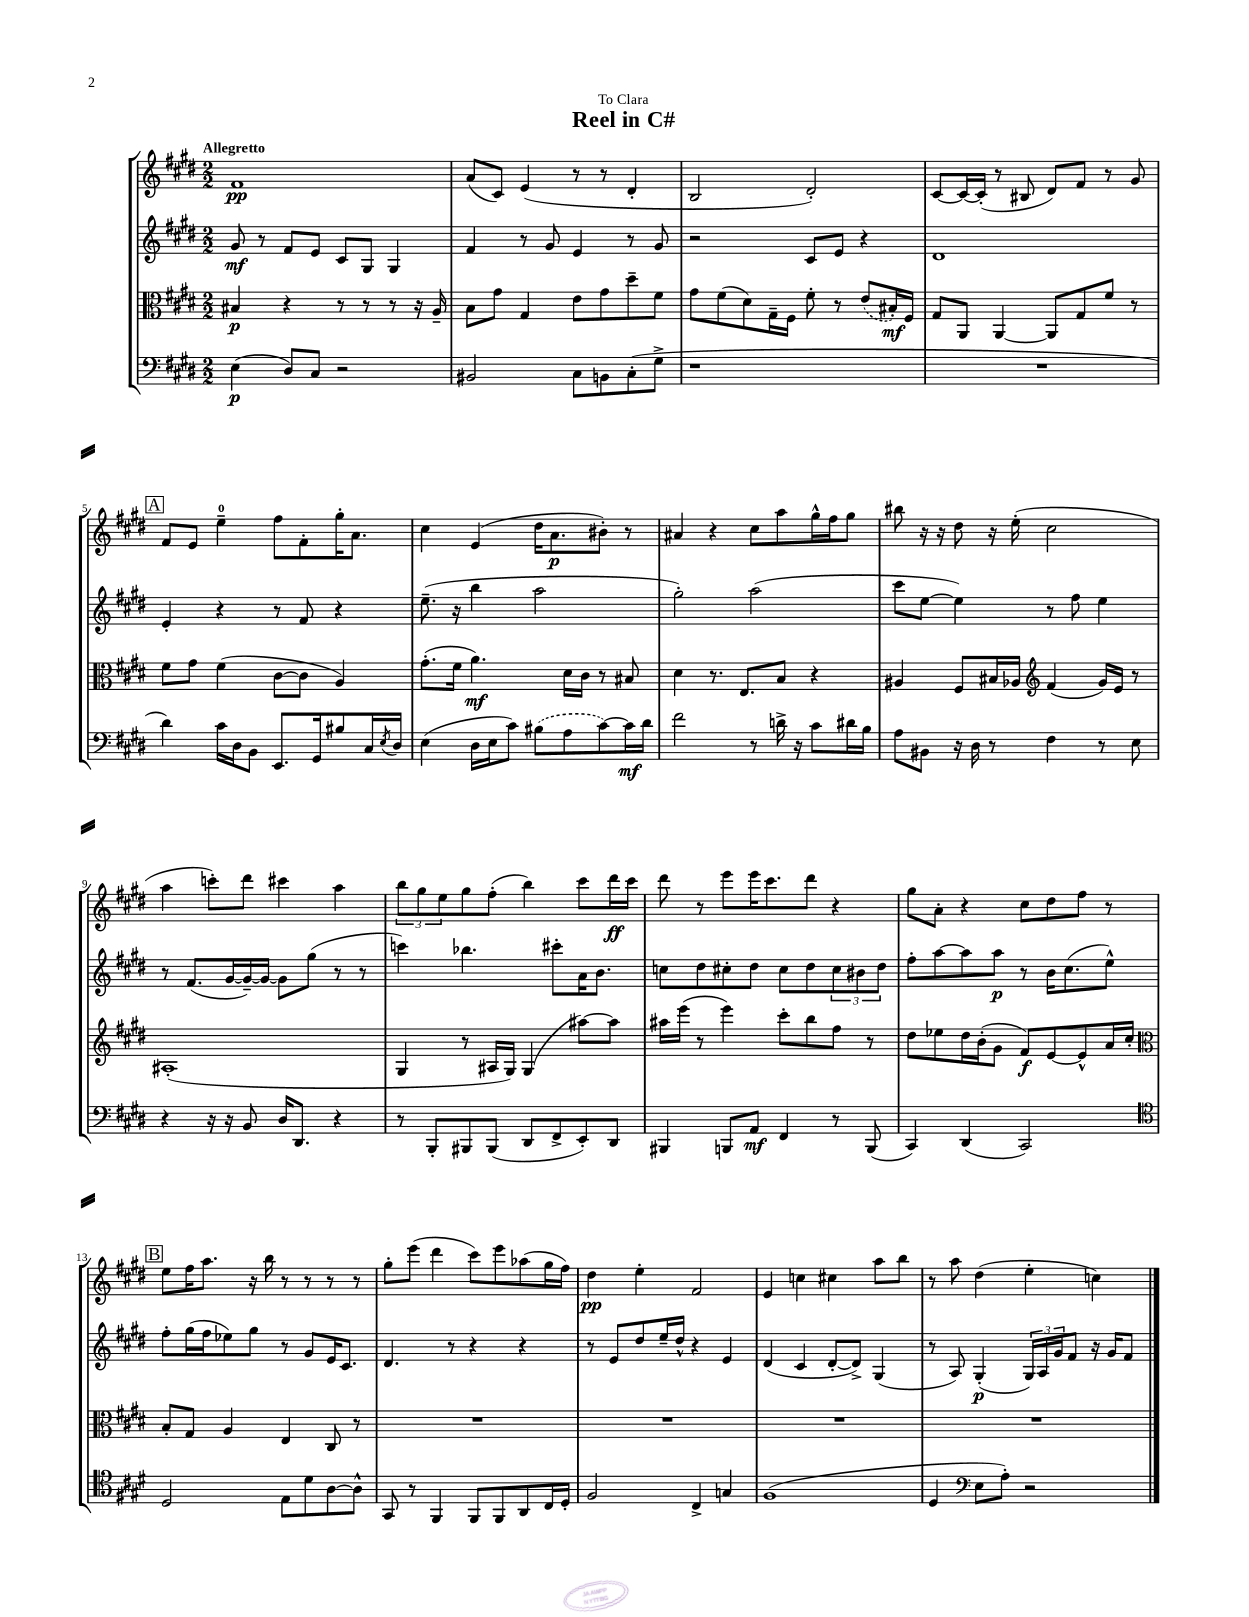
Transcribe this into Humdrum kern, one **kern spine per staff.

**kern	**kern	**kern	**kern
*staff4	*staff3	*staff2	*staff1
*clefF4	*clefC3	*clefG2	*clefG2
*k[f#c#g#d#]	*k[f#c#g#d#]	*k[f#c#g#d#]	*k[f#c#g#d#]
*M2/2	*M2/2	*M2/2	*M2/2
(4E\	4B#/	8g#/	1f#
.	.	8r	.
8D#/L)	4r	8f#/L	.
8C#/J	.	8e/J	.
2r	8r	8c#/L	.
.	8r	8G#/J	.
.	8r	4G#/	.
.	16r	.	.
.	16A~/	.	.
=	=	=	=
2BB#/	8B\L	4f#/	(8a/L
.	8g#\J	.	8c#/J)
.	4G#/	8r	(4e/
.	.	8g#/	.
8C#\L	8e\L	4e/	8r
8BB\	8g#\	.	8r
(8C#'\	8dd#~\	8r	4d#'/
8G#^\J	8f#\J	8g#/	.
=	=	=	=
1r	8g#\L	2r	2B/
.	(8f#\	.	.
.	8d#\)	.	.
.	16G#~\L	.	.
.	16F#\JJ	.	.
.	8f#'\	8c#/L	2d#'/)
.	8r	8e/J	.
.	(8e/L	4r	.
.	16B#'/L)	.	.
.	16F#/JJ	.	.
=	=	=	=
1r	8G#/L	1d#	[8c#/L
.	8AA/J	.	16c#/_L
.	.	.	(16c#'/]JJ
.	[4AA/	.	8r
.	.	.	8B#/
.	8AA/]L	.	8d#/L)
.	8G#/	.	8f#/J
.	8f#/J	.	8r
.	8r	.	8g#/
=	=	=	=
4d#\)	8f#\L	4e'/	8f#/L
.	8g#\J	.	8e/J
16c#\LL	(4f#\	4r	4ee~\
16D#\J	.	.	.
8BB\J	.	.	.
8.EE/L	[8c#\L	8r	8ff#\L
.	8c#\]J	8f#/	8f#'\
16GG#/k	.	.	.
8B#/	4A/)	4r	16gg#'\K
.	.	.	8.a\J
16C#/L	.	.	.
8qE/	.	.	.
16D#/JJ	.	.	.
=	=	=	=
(4E\	(8.g#'\L	(8.ee~\	4cc#\
.	16f#\Jk	16r	.
16D#\LL	4.a\)	4bb\	(4e/
16E\J	.	.	.
8c#\J)	.	.	.
(8B#\L	.	2aa\	16dd#\LK
.	.	.	8.a\
8A\	16d#\LL	.	.
.	16c#\JJ	.	.
[8c#\)	8r	.	8b#'\J)
16c#\]L	8B#/	.	8r
16d#\JJ	.	.	.
=	=	=	=
2f#\	4d#\	2gg#'\)	4a#/
.	8.r	.	4r
.	8.E/L	.	.
8r	.	(2aa\	8cc#\L
16d^\	8B/J	.	8aa\
16r	.	.	.
8c#\L	4r	.	16gg#^^\L
.	.	.	16ff#\J
16d#\L	.	.	8gg#\J
16B\JJ	.	.	.
=	=	=	=
8A\L	4A#/	8ccc#\L	8bb#\
8BB#\J	.	[8ee\J	16r
.	.	.	16r
16r	8F#/L	4ee\])	8dd#\
16D#\	.	.	.
8r	16B#/L	.	16r
.	16A-/JJ	.	(16ee'\
*	*clefG2	*	*
4F#\	(4f#/	8r	2cc#\
.	.	8ff#\	.
8r	16g#/LL)	4ee\	.
.	16e/JJ	.	.
8E\	8r	.	.
=	=	=	=
4r	(1A#'	8r	4aa\
.	.	(8.f#/L	.
16r	.	.	8ccc'\L)
16r	.	[16g#/L	.
8BB/	.	16g#~/_)	8ddd#\J
.	.	16g#/_JJ	.
16D#/LK	.	8g#\]L	4ccc#\
8.DD#/J	.	.	.
.	.	(8gg#\J	.
4r	.	8r	4aa\
.	.	8r	.
=	=	=	=
8r	4G#/	4ccc\)	12bb\L
.	.	.	12gg#\
8BBB'/L	.	.	.
.	.	.	12ee\
8BBB#/	8r	4.bb-\	8gg#\
(8BBB#/J	16A#/LL	.	(8ff#'\J
.	16G#/JJ)	.	.
8DD#/L	(4G#/	.	4bb\)
8FF#^/	.	8ccc#'\L	.
8EE'/)	[8aa#\L)	16a\K	8ccc#\L
.	.	8.b\J	.
8DD#/J	8aa#\]J	.	16ddd#\L
.	.	.	16ccc#\JJ
=	=	=	=
4BBB#/	16aa#\LL	8cc\L	8ddd#\
.	(16eee\JJ	.	.
.	8r	8dd#\	8r
8BBB/L	4eee\)	8cc#'\	8eee\L
8AA/J	.	8dd#\J	16eee\K
.	.	.	8.ccc#\
4FF#/	8ccc#'\L	8cc#\L	.
.	8bb\	8dd#\	8ddd#\J
8r	8ff#\J	12cc#\	4r
.	.	12b#\	.
(8BBB/	8r	.	.
.	.	12dd#\J	.
=	=	=	=
4CC#/)	8dd#\L	8ff#'\L	8gg#\L
.	8ee-\	[8aa\	8a'\J
(4DD#/	16dd#\L	8aa\]	4r
.	(16b'\J	.	.
.	8g#\J	8aa\J	.
2CC#/)	8f#/L)	8r	8cc#\L
.	[8e/	16b\LK	8dd#\
.	.	(8.cc#\	.
.	8e^^/]	.	8ff#\J
.	16a/L	8ee^^\J)	8r
.	16cc#'/JJ	.	.
=	=	=	=
*clefC4	*clefC3	*	*
2D#/	8B'/L	8ff#'\L	8ee\L
.	8G#/J	(16gg#\L	16ff#\K
.	.	16ff#\J	8.aa\J
.	4A/	8ee-\)	.
.	.	8gg#\J	16r
.	.	.	16bb\
8E\L	4E/	8r	8r
8d#\	.	8g#/L	8r
[8A\	8C#/	16e/K	8r
.	.	8.c#/J	.
8A^^\]J	8r	.	8r
=	=	=	=
8GG#/	1r	4.d#/	8gg#'\L
8r	.	.	(8eee\J
4FF#/	.	.	4ddd#\
.	.	8r	.
8FF#/L	.	4r	8ccc#\L)
8FF#/	.	.	8eee\
8AA/	.	4r	(8aa-\
16C#/L	.	.	16gg#\L
16D#'/JJ	.	.	16ff#\JJ)
=	=	=	=
2F#/	1r	8r	4dd#\
.	.	8e/L	.
.	.	8dd#/	4ee'\
.	.	16ee~/L	.
.	.	16dd#^^/JJ	.
4C#^/	.	4r	2f#/
4G/	.	4e/	.
=	=	=	=
(1F#	1r	(4d#/	4e/
.	.	4c#/	4cc\
.	.	[8d#'/L	4cc#\
.	.	8d#^/]J)	.
.	.	(4G#/	8aa\L
.	.	.	8bb\J
=	=	=	=
4D#/	1r	8r	8r
.	.	8A/)	8aa\
*clefF4	*	*	*
8E\L	.	(4G#'/	(4dd#\
8A'\J)	.	.	.
2r	.	24G#/LL)	4ee'\
.	.	24A/	.
.	.	24g#/J	.
.	.	8f#/J	.
.	.	16r	4cc\)
.	.	16g#/LK	.
.	.	8f#/J	.
==	==	==	==
*-	*-	*-	*-
